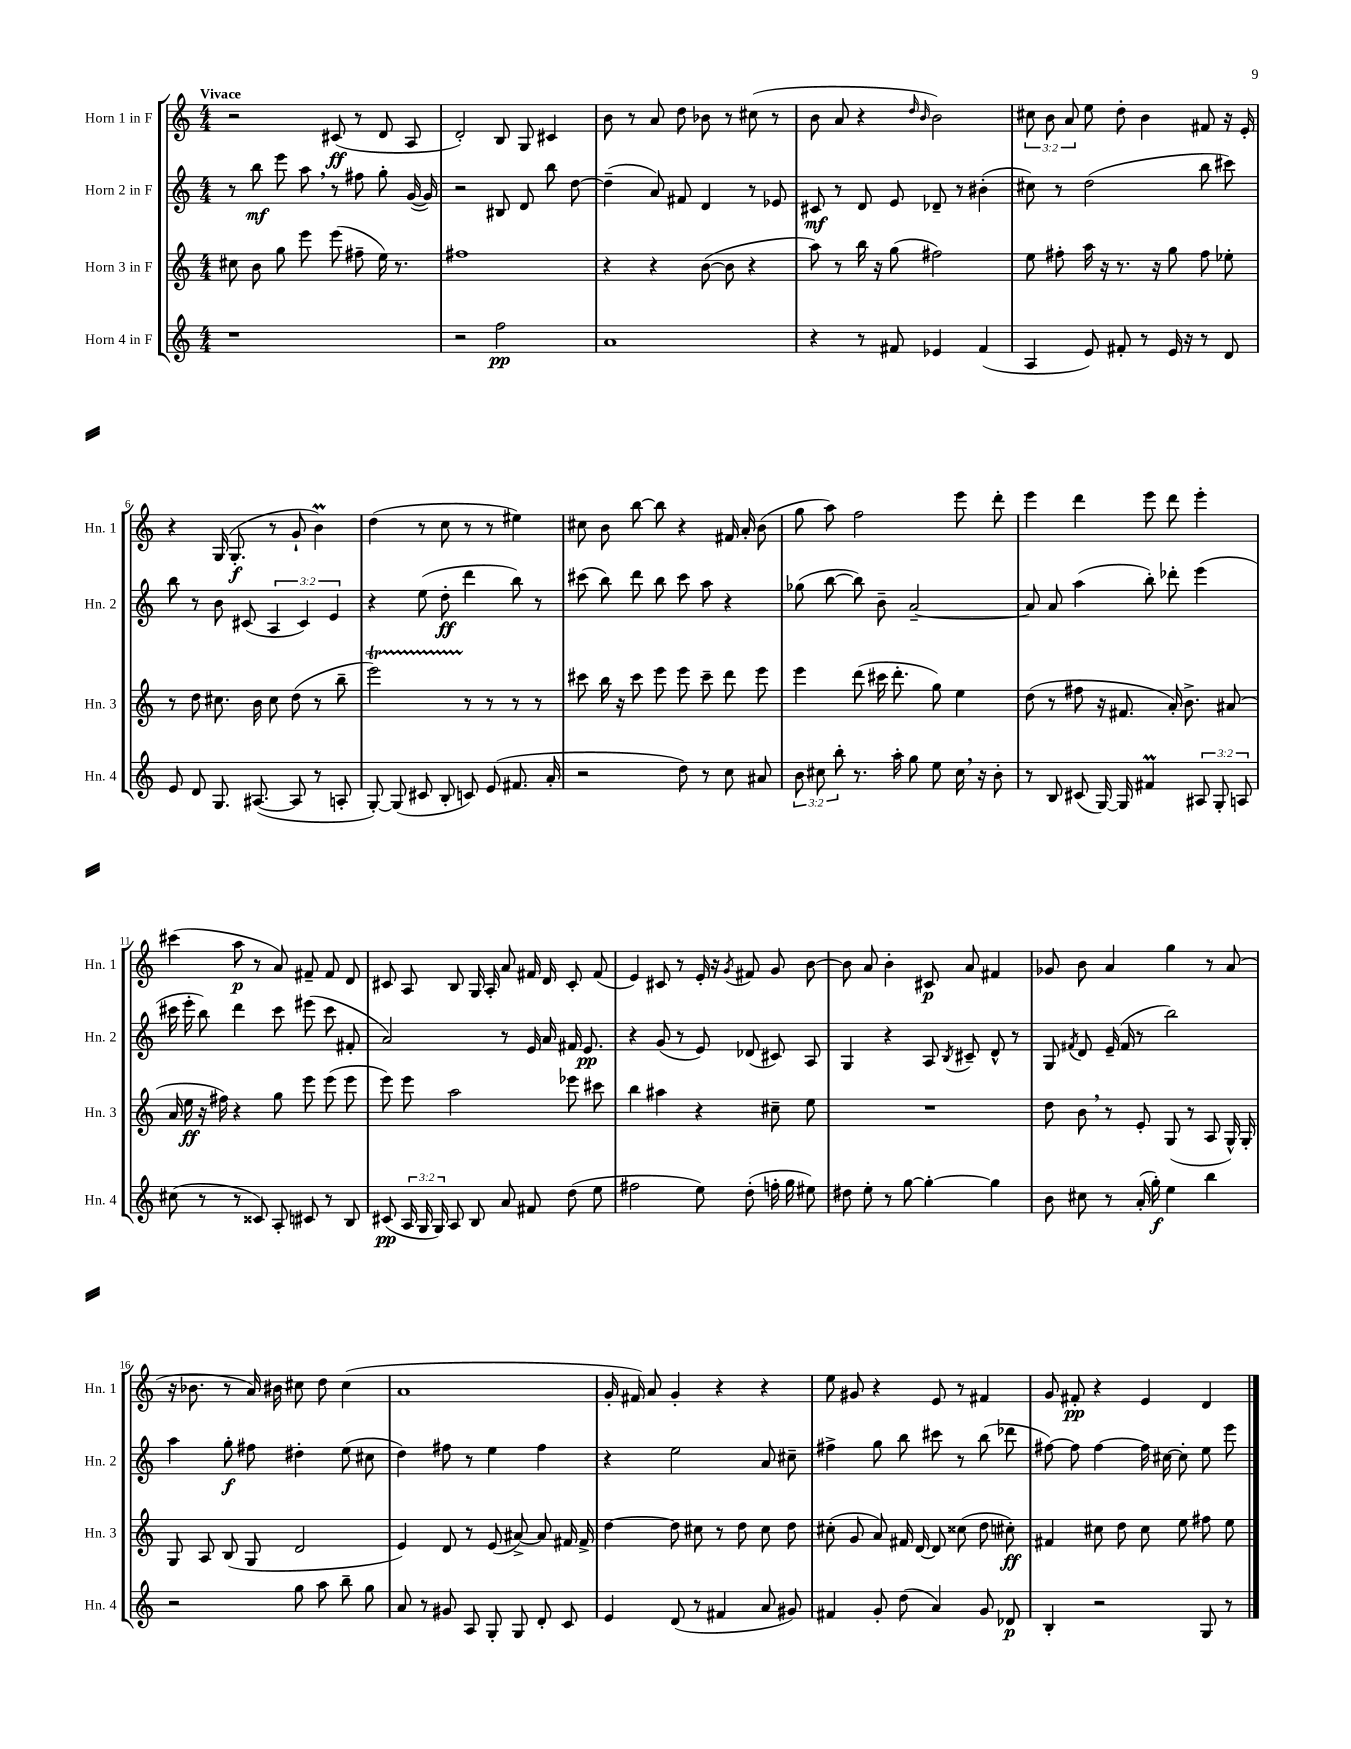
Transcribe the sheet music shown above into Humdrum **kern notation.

**kern	**kern	**kern	**kern
*staff4	*staff3	*staff2	*staff1
*clefG2	*clefG2	*clefG2	*clefG2
*k[]	*k[]	*k[]	*k[]
*M4/4	*M4/4	*M4/4	*M4/4
1r	8cc#	8r	2r
.	8b	8bb	.
.	8gg	8eee	.
.	8eee	8aa	.
.	(8eee	8r	(8c#
.	8ff#~	8ff#	8r
.	16ee)	8gg'	8d
.	8.r	.	.
.	.	([16g	8A
.	.	16g])	.
=	=	=	=
2r	1ff#	2r	2d')
2ff	.	8B#	8B
.	.	8d	8G
.	.	8bb	4c#
.	.	[8dd	.
=	=	=	=
1a	4r	(4dd~]	8b
.	.	.	8r
.	4r	8a)	8a
.	.	8f#	8dd
.	([8b	4d	8b-
.	8b]	.	8r
.	4r	8r	(8cc#
.	.	8e-	8r
=	=	=	=
4r	8aa)	8c#	8b
.	8r	8r	8a
8r	16bb	8d	4r
.	16r	.	.
8f#	(8gg	8e	.
.	.	.	16qqdd
.	.	.	16qqb
4e-	2ff#)	8d-~	2b)
.	.	8r	.
(4f#	.	(4b#'	.
=	=	=	=
4A	8ee	8cc#)	12cc#
.	.	.	12b
.	8ff#'	8r	.
.	.	.	12a
8e)	16aa	(2dd	8ee
.	16r	.	.
8f#'	8.r	.	8dd'
8r	.	.	4b
.	16r	.	.
16e	8gg	.	.
16r	.	.	.
8r	8ff#	8bb	8f#
8d	8ee-'	8ccc#)	16r
.	.	.	16e'
=	=	=	=
8e	8r	8bb	4r
8d	8dd	8r	.
8.G	8.cc#	8b	(16G
.	.	.	8.G'
.	.	(8c#	.
([8.A#	16b	.	.
.	8cc#	6A	8r
8A#]	(8dd	.	8g`
.	.	6c#)	.
8r	8r	.	4b)
.	.	6e	.
8A'	8bb~	.	.
=	=	=	=
[8G')	2eee)	4r	(4dd
(8G]	.	.	.
8c#	.	(8ee	8r
8B'	.	8dd'	8cc
8c)	8r	4ddd	8r
(8e	8r	.	8r
8.f#	8r	8bb)	4ee#)
.	8r	8r	.
16a'	.	.	.
=	=	=	=
2r	8ccc#	(8ccc#	8cc#
.	16bb	8bb)	8b
.	16r	.	.
.	8ccc#	8ddd	[8bb
.	8eee	8bb	8bb]
8dd)	8eee	8ccc#	4r
8r	8ccc#~	8aa	.
8cc	8ddd	4r	16f#
.	.	.	16a'
8a#	8eee	.	(8b
=	=	=	=
12b	4eee	(8gg-	8gg
12cc#	.	.	.
.	.	[8bb	8aa)
12bb'	.	.	.
8.r	(8ddd	8bb])	2ff
.	16ccc#	8b~	.
16aa'	8.ddd'	.	.
8gg	.	[2a~	.
8ee	8gg)	.	.
16cc#	4ee	.	8eee
16r	.	.	.
8b'	.	.	8ddd'
=	=	=	=
8r	(8dd	8a]	4eee
8B	8r	8a	.
(8c#	8ff#	(4aa	4ddd
[16G)	16r	.	.
16G]	8.f#	.	.
4f#	.	8bb')	8eee
.	16a')	8ddd-'	8ddd
.	8.b^	.	.
12A#	.	(4eee	4eee'
12G'	.	.	.
.	(8a#	.	.
12A	.	.	.
=	=	=	=
(8cc#	16a	16ccc#	(4ccc#
.	16ee	16eee'	.
8r	16r	8bb)	.
.	16ff#)	.	.
8r	4r	4ddd	8aa
8c##)	.	.	8r
8A'	8gg	8ccc#	8a)
8c#	8eee	(8eee#	8f#~
8r	(8eee	8ccc#	8f#
8B	8eee	8f#'	8d
=	=	=	=
(8c#	8eee)	2a)	8c#
24A	8eee	.	8A
24G	.	.	.
24G)	.	.	.
8A	2aa	.	8B
8B	.	.	16G
.	.	.	16A'
8a	.	8r	8a
8f#	.	16e	16f#
.	.	16a	16d
(8dd	8eee-	16f#	8c#'
.	.	8.e	.
8ee	8ccc#	.	(8f#
=	=	=	=
2ff#	4bb	4r	4e)
.	4aa#	(8g	8c#
.	.	8r	8r
8ee)	4r	8e)	16e'
.	.	.	16r
.	.	.	8qg
(8dd'	.	(8d-	8f#
16ff'	8cc#~	8c#)	8g
16gg	.	.	.
8ee#)	8ee	8A	[8b
=	=	=	=
8dd#	1r	4G	8b]
8ee'	.	.	8a
8r	.	4r	4b'
[8gg	.	.	.
4gg'_	.	8A	8c#
.	.	8qB	.
.	.	8c#~	8a
4gg]	.	8d^^	4f#
.	.	8r	.
=	=	=	=
8b	8dd	8G	8g-
.	.	8qf#	.
8cc#	8b	8d	8b
8r	8r	(16e~	4a
.	.	16f#	.
(16a'	8e'	8r	.
16gg')	.	.	.
4ee	(8G	2bb)	4gg
.	8r	.	.
4bb	8A	.	8r
.	16G^^)	.	(8a
.	16G'	.	.
=	=	=	=
2r	8G	4aa	16r
.	.	.	8.b-
.	8A	.	.
.	(8B	8gg'	8r
.	8G	8ff#	16a)
.	.	.	16b#
8gg	2d	4dd#'	8cc#
8aa	.	.	8dd
8bb~	.	(8ee	(4cc#
8gg	.	8cc#	.
=	=	=	=
8a	4e)	4dd)	1a
8r	.	.	.
8g#	8d	8ff#	.
8A	8r	8r	.
8G'	(8e	4ee	.
8G	[8a#^)	.	.
8d'	8a#]	4ff#	.
8c	16f#	.	.
.	16f#^	.	.
=	=	=	=
4e	[4dd	4r	16g'
.	.	.	16f#)
.	.	.	8a
(8d	8dd]	2ee	4g'
8r	8cc#	.	.
4f#	8r	.	4r
.	8dd	.	.
8a	8cc#	8a	4r
8g#)	8dd	8cc#~	.
=	=	=	=
4f#	(8cc#'	4ff#^	8ee
.	8g	.	8g#
8g'	8a)	8gg	4r
(8dd	16f#	8bb	.
.	[16d	.	.
4a)	8d]	8ccc#	8e
.	(8cc##	8r	8r
8g	8dd	(8bb	4f#
8d-	8cc#')	8ddd-	.
=	=	=	=
4B'	4f#	[8ff#)	8g
.	.	8ff#]	8f#'
2r	8cc#	[4ff#	4r
.	8dd	.	.
.	8cc#	16ff#]	4e
.	.	[16cc#	.
.	8ee	8cc#']	.
8G	8ff#	8ee	4d
8r	8ee	8eee	.
==	==	==	==
*-	*-	*-	*-
